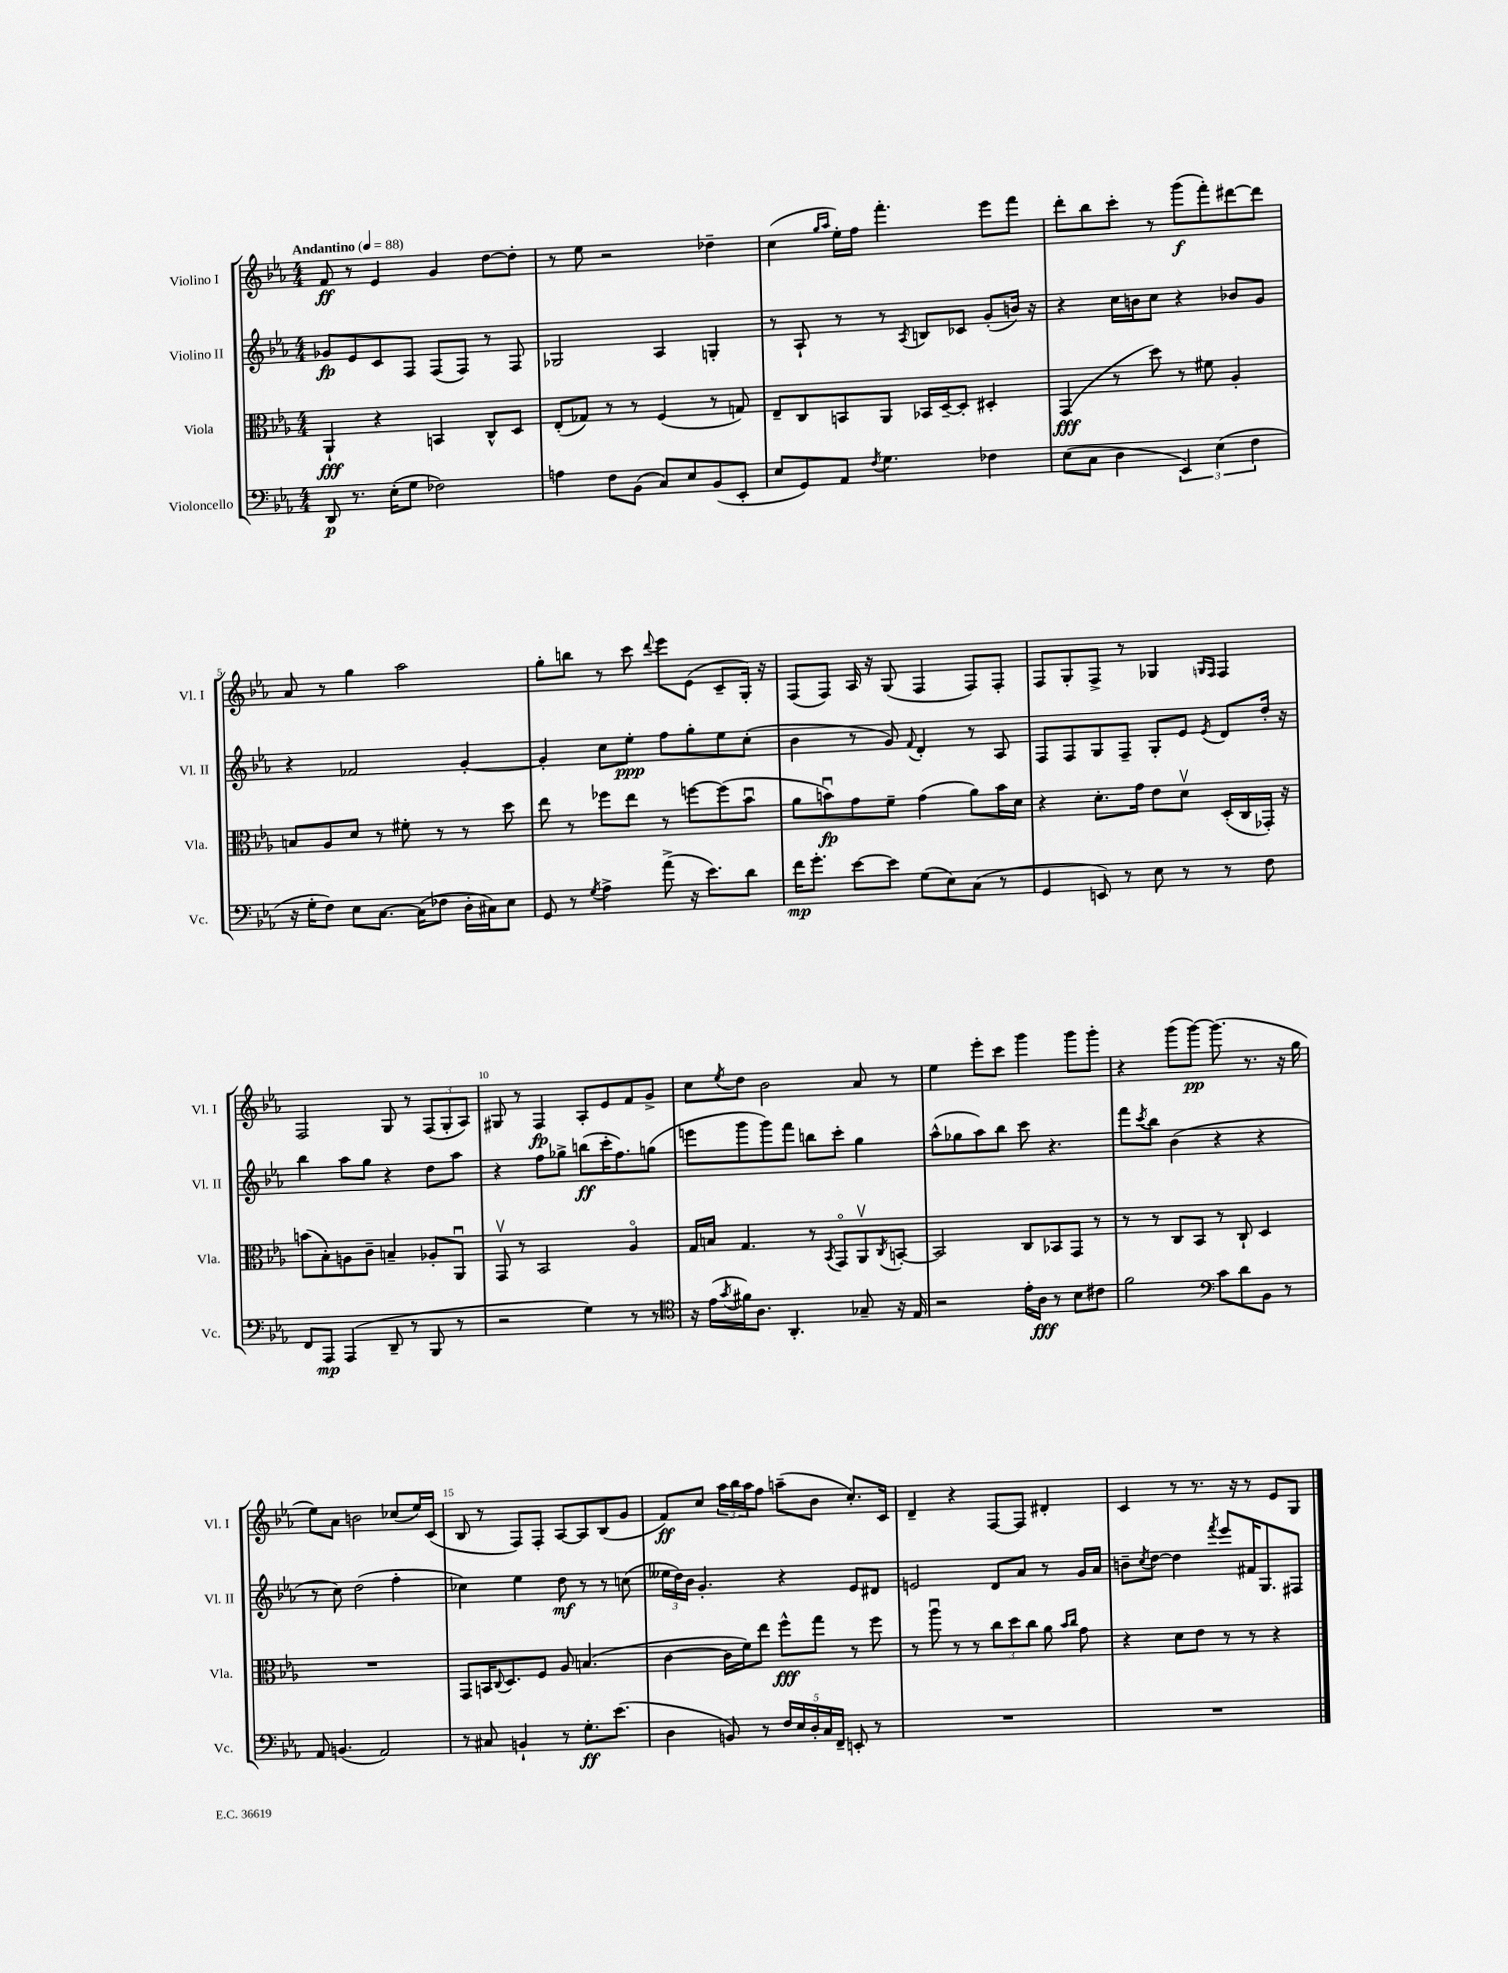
<<
\new StaffGroup <<
\new Staff = "s0" \with { instrumentName = "Violino I" shortInstrumentName = "Vl. I" } {
    \clef treble \key ees \major \numericTimeSignature \time 4/4 \tempo "Andantino" 4 = 88
    f'8\ff r8 ees'4 g'4 d''8~ d''8-. |
    r8 ees''8 r2 des''4-- |
    c''4( \grace { g''16 aes''16 } ees''16-.) f''16 f'''4.-. ees'''8 f'''8 |
    d'''8-. bes''8 c'''8-. r8 g'''8\f( f'''8-.) dis'''8~ dis'''8 |
    aes'8 r8 g''4 aes''2 |
    g''8-. b''8 r8 c'''8 \appoggiatura { d'''8 } ees'''8 ees'8( c'8-- g16-.) r16 |
    f8( f8) aes16 r16 g8( f4 f8) f8-. |
    f8 g8-. f8-> r8 ges4 \grace { g16 f16 } f4 |
    f2 g8 r8 \tuplet 3/2 { f8( g8-. aes8) } |
    gis8 r8 f4\fp aes8-. ees'8 f'8 g'8-> |
    c''8 \acciaccatura { ees''8 } d''8 bes'2 aes'8 r8 |
    ees''4 ees'''8-. c'''8 g'''4 g'''8 g'''8-. |
    r4 g'''8( g'''8~\pp) g'''8.( r8. r16 g''16 |
    ees''8) aes'8 b'2 ces''8( ees''16) c'16( |
    bes8 r8 f8) f8-. aes8~ aes8 bes8( g'8 |
    f'8\ff) c''8 \tuplet 3/2 { aes''16 bes''16 aes''16 } f''8 a''8--( bes'8 c''8.-.) c'16 |
    d'4-- r4 f8~ f8 dis'4-. |
    c'4 r8 r8. r16 r8 ees'8 g8 \bar "|." |
}
\new Staff = "s1" \with { instrumentName = "Violino II" shortInstrumentName = "Vl. II" } {
    \clef treble \key ees \major \numericTimeSignature \time 4/4
    ges'8\fp ees'8 c'8 f8 f8( f8) r8 f8 |
    ges2 aes4 g4-. |
    r8 aes8-! r8 r8 \acciaccatura { aes8 } b8 ces'8 g'8-.( b'16) r16 |
    r4 c''16 b'16 c''8 r4 bes'8 g'8 |
    r4 fes'2 g'4~-. |
    g'4-. c''8 ees''8-.\ppp f''8 g''8-. ees''8 c''8-.( |
    bes'4 r8 g'8) \appoggiatura { f'8 } d'4-. r8 aes8 |
    f8 f8 g8 f8-- g8-. ees'8 \acciaccatura { ees'8 } d'8 d''16-. r16 |
    bes''4 aes''8 g''8 r4 d''8 aes''8 |
    r4 f''8 ges''8-> b''8\ff( c'''16-. f''8.) g''8( |
    e'''8 g'''8 g'''8) f'''8 b''8 c'''8-. g''4 |
    aes''8-^( ges''8 aes''8) bes''8 c'''8 r4. |
    f'''8 \acciaccatura { c'''8 } bes''8 bes'4( r4 r4 |
    r8 c''8) d''2( f''4-. |
    ces''4) ees''4 d''8\mf r8 r8 c''8( |
    \tuplet 3/2 { eeses''16 d''16) bes'16 } g'4.-. r4 ees'8 dis'8 |
    e'2 d'8 aes'8 r8 g'16 aes'16 |
    b'8-- \acciaccatura { c''8 } d''8~ d''4 \acciaccatura { f'''8 } ees'''8 fis'16 g8. fis8 \bar "|." |
}
\new Staff = "s2" \with { instrumentName = "Viola" shortInstrumentName = "Vla." } {
    \clef alto \key ees \major \numericTimeSignature \time 4/4
    aes,4-!\fff r4 b,4 c8-^ d8 |
    ees8-.( ges8) r8 r8 f4( r8 g8) |
    ees8-- c8 b,8 aes,8 bes,16 d16~-- d8-. dis4-. |
    g,4\fff( r8 d''8) r8 fis'8 aes4-. |
    b8 aes8 d'8 r8 fis'8-. r8 r8 d''8 |
    ees''8 r8 fes''8 ees''8 r8 f''8~ f''8( bes'8\downbow |
    aes'8 b'8\downbow\fp) g'8 f'8-- g'4( aes'8) b'16 d'16 |
    r4 d'8.-. g'16 ees'8 d'8\upbow d16-.( c16 ges,16-.) r16 |
    b'8( bes8-.) a8 c'8-- b4-- aes8-. aes,8\downbow |
    g,8\upbow r8 bes,2 aes4\flageolet |
    g16 b16 g4. r8 \acciaccatura { bes,8 } g,8\flageolet aes,8\upbow \acciaccatura { c8 } b,8~-. |
    b,2 c8 bes,8 g,8 r8 |
    r8 r8 c8 bes,8 r8 c8-! d4 |
    R1 |
    g,8 b,16 \appoggiatura { c8 } d8. f8 aes8 b4.( |
    c'4~ c'16 f'16) ees''8 f''8-^\fff g''8 r8 f''8 |
    r8 aes''8\downbow r8 r8 \tuplet 3/2 { c''8 d''8 c''8 } aes'8 \grace { bes'16 c''16 } g'8 |
    r4 d'8 ees'8 r8 r8 r4 \bar "|." |
}
\new Staff = "s3" \with { instrumentName = "Violoncello" shortInstrumentName = "Vc." } {
    \clef bass \key ees \major \numericTimeSignature \time 4/4
    d,8\p r8. ees16-.( g8 fes2) |
    a4 f8 bes,8( c8) ees8 bes,8( ees,8-. |
    ees8 g,8) aes,8 \acciaccatura { f8 } g4. fes4 |
    ees8( c8 d4 \tuplet 3/2 { ees,4) ees4( f4 } |
    r16 g16-. f8) ees8 c8.~ c16( fes8 d16-. cis16) ees8 |
    g,8 r8 \acciaccatura { g8 } aes4-> aes'8->( r16 ees'8.) d'8 |
    f'16\mp g'8.-. ees'8~ ees'8 g8( ees8) c8( r8 |
    g,4 e,8) r8 ees8 r8 r8 f8 |
    f,8 aes,,8\mp aes,,4( d,8-- r8 bes,,8 r8 |
    r2 g4) r8 r8 |
    \clef tenor r16 ees'16( \acciaccatura { g'8 } fis'16) aes8. aes,4.-. ges8-- r16 ees16 |
    r2 ees'16-. aes16\fff r8 bes8 cis'8 |
    f'2 \clef bass c'8 d'8 bes,8 r8 |
    aes,8 b,4.( aes,2) |
    r8 cis8 b,4-! r8 g8.-.\ff ees'8.( |
    d4 b,8) r8 \tuplet 5/4 { f16 ees16 d16-. c16 f,16-- } e,8-. r8 |
    R1 |
    R1 \bar "|." |
}
>>
>>
\layout { \context { \Score \override BarNumber.break-visibility = ##(#f #t #t) barNumberVisibility = #(every-nth-bar-number-visible 5) } }
